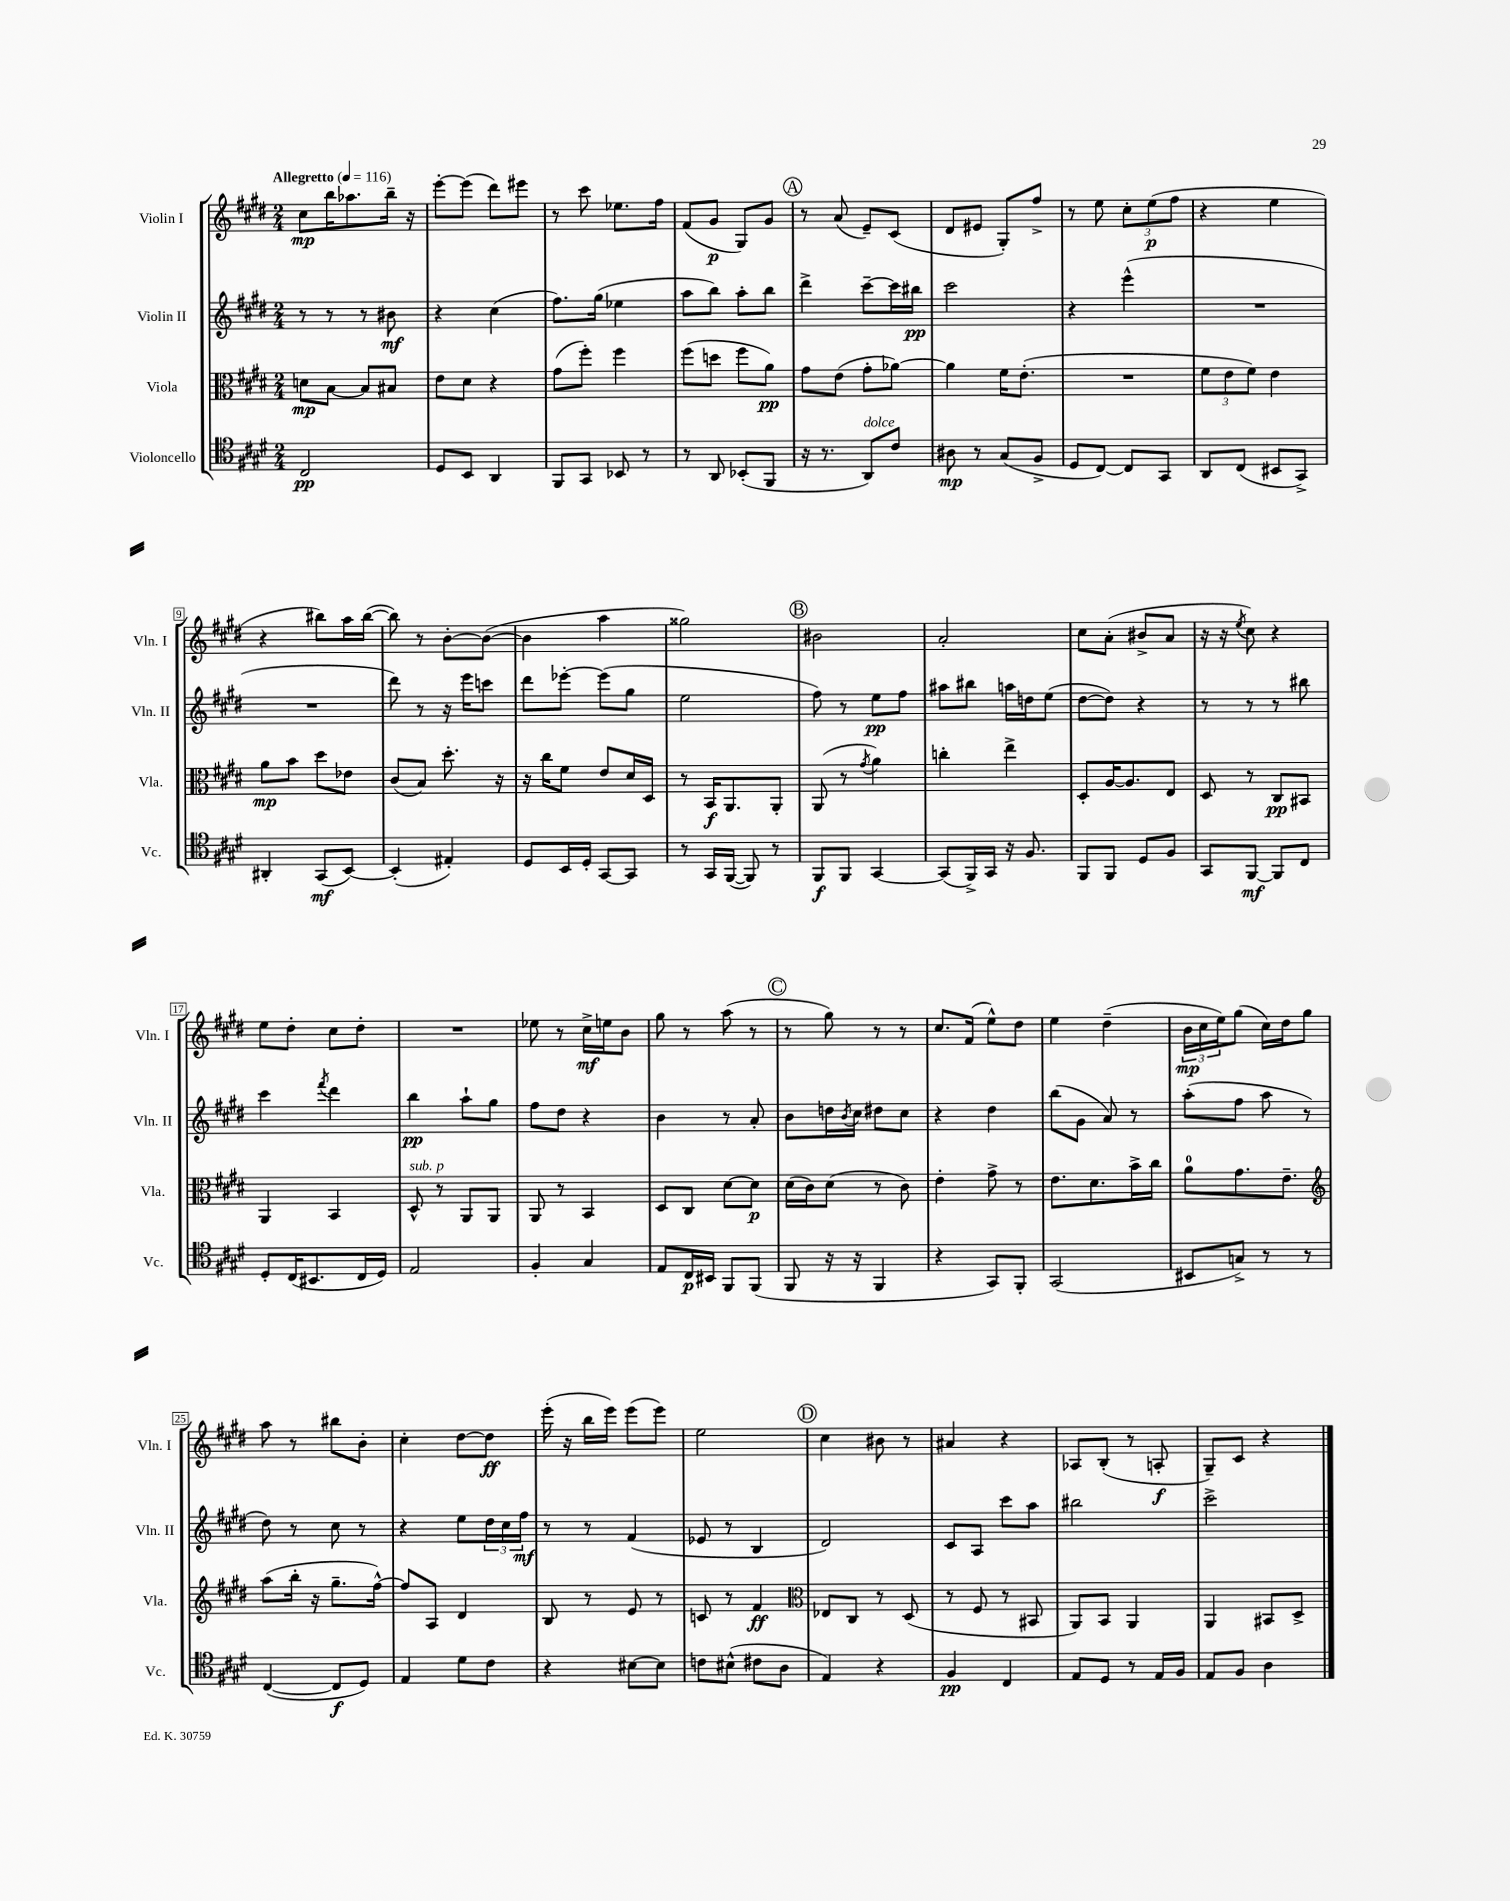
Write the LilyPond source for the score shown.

<<
\new StaffGroup <<
\new Staff = "s0" \with { instrumentName = "Violin I" shortInstrumentName = "Vln. I" } {
    \clef treble \key e \major \numericTimeSignature \time 2/4 \tempo "Allegretto" 4 = 116
    cis''8\mp b''16 aes''8. b''16-- r16 |
    e'''8~-. e'''8( dis'''8) eis'''8 |
    r8 cis'''8 ees''8. fis''16 |
    fis'8( gis'8\p gis8) gis'8 |
    \mark \markup { \circle "A" } r8 a'8( e'8--) cis'8( |
    dis'8 eis'8 gis8-.) fis''8-> |
    r8 e''8 \tuplet 3/2 { cis''8-. e''8\p( fis''8 } |
    r4 e''4 |
    r4 bis''8) a''16 bis''16~( |
    bis''8) r8 b'8~-. b'8~( |
    b'4 a''4 |
    gisis''2) |
    \mark \markup { \circle "B" } bis'2 |
    a'2-. |
    cis''8 a'8-.( bis'8-> a'8 |
    r16 r16 \acciaccatura { e''8 } cis''8) r4 |
    e''8 dis''8-. cis''8 dis''8-. |
    R2 |
    ees''8 r8 cis''16->\mf e''16 b'8 |
    gis''8 r8 a''8( r8 |
    \mark \markup { \circle "C" } r8 gis''8) r8 r8 |
    cis''8. fis'16( e''8-^) dis''8 |
    e''4 dis''4--( |
    \tuplet 3/2 { b'16\mp cis''16 e''16) } gis''8( cis''16) dis''16 gis''8 |
    a''8 r8 bis''8 b'8-. |
    cis''4-. dis''8~ dis''8\ff |
    e'''16-.( r16 b''16 e'''16) e'''8( e'''8) |
    e''2 |
    \mark \markup { \circle "D" } cis''4 bis'8 r8 |
    ais'4 r4 |
    aes8 b8-.( r8 a8-.\f |
    gis8--) cis'8 r4 \bar "|." |
}
\new Staff = "s1" \with { instrumentName = "Violin II" shortInstrumentName = "Vln. II" } {
    \clef treble \key e \major \numericTimeSignature \time 2/4
    r8 r8 r8 bis'8\mf |
    r4 cis''4( |
    fis''8.) gis''16( ees''4 |
    a''8 b''8) a''8-. b''8 |
    \mark \markup { \circle "A" } dis'''4-> cis'''8~-- cis'''16 bis''16\pp |
    cis'''2 |
    r4 e'''4-^( |
    R2 |
    R2 |
    dis'''8) r8 r16 e'''16 c'''8 |
    dis'''8 ees'''8~-. ees'''8( gis''8 |
    e''2 |
    \mark \markup { \circle "B" } fis''8) r8 e''8\pp fis''8 |
    ais''8 bis''8 a''16 d''16 e''8( |
    dis''8~ dis''8) r4 |
    r8 r8 r8 bis''8 |
    cis'''4 \acciaccatura { fis'''8 } dis'''4 |
    b''4\pp a''8-! gis''8 |
    fis''8 dis''8 r4 |
    b'4 r8 a'8-. |
    \mark \markup { \circle "C" } b'8 d''16 \acciaccatura { b'8 } cis''16 dis''8 cis''8 |
    r4 dis''4 |
    b''8( gis'8 a'8) r8 |
    a''8-.( fis''8 a''8 r8 |
    dis''8) r8 cis''8 r8 |
    r4 e''8 \tuplet 3/2 { dis''16 cis''16 fis''16\mf } |
    r8 r8 fis'4( |
    ees'8 r8 b4 |
    \mark \markup { \circle "D" } dis'2) |
    cis'8 a8 cis'''8 a''8 |
    bis''2 |
    cis'''2-> \bar "|." |
}
\new Staff = "s2" \with { instrumentName = "Viola" shortInstrumentName = "Vla." } {
    \clef alto \key e \major \numericTimeSignature \time 2/4
    d'8\mp b8~ b8 bis8 |
    e'8 dis'8 r4 |
    gis'8( fis''8-.) fis''4 |
    fis''8( d''8 fis''8 a'8\pp) |
    \mark \markup { \circle "A" } gis'8 e'8( gis'8-. aes'8~) |
    aes'4 fis'16 e'8.-.( |
    R2 |
    \tuplet 3/2 { fis'8 e'8 fis'8) } e'4 |
    a'8\mp b'8 dis''8 ees'8 |
    cis'8( b8) dis''8.-. r16 |
    r16 cis''16 fis'8 e'8 dis'16 dis16 |
    r8 b,16\f a,8. a,8-. |
    \mark \markup { \circle "B" } a,8( r8 \acciaccatura { gis'8 } a'4) |
    c''4-. e''4-> |
    dis8-. a16~ a8. e8 |
    dis8 r8 cis8\pp bis,8 |
    a,4 b,4 |
    dis8-^^\markup { \italic "sub. p" } r8 a,8 a,8 |
    a,8 r8 b,4 |
    dis8 cis8 dis'8~ dis'8\p |
    \mark \markup { \circle "C" } dis'16( cis'16) dis'8( r8 cis'8) |
    e'4-. gis'8-> r8 |
    e'8. dis'8. b'16-> cis''16 |
    a'8-0 gis'8. e'8.-- |
    \clef treble a''8( b''16-. r16 gis''8.-- fis''16~-^) |
    fis''8 a8 dis'4 |
    b8 r8 e'8 r8 |
    c'8 r8 fis'4\ff |
    \mark \markup { \circle "D" } \clef alto ees8 cis8 r8 dis8( |
    r8 fis8 r8 bis,8 |
    a,8) b,8 a,4 |
    a,4 bis,8 dis8-> \bar "|." |
}
\new Staff = "s3" \with { instrumentName = "Violoncello" shortInstrumentName = "Vc." } {
    \clef tenor \key e \major \numericTimeSignature \time 2/4
    cis2\pp |
    dis8 b,8 a,4 |
    fis,8 gis,8 bes,8 r8 |
    r8 a,8 bes,8-.( fis,8 |
    \mark \markup { \circle "A" } r16 r8. a,8^\markup { \italic "dolce" }) cis'8 |
    ais8\mp r8 gis8( fis8-> |
    dis8 cis8~) cis8 gis,8 |
    a,8 cis8( bis,8 gis,8->) |
    ais,4-. gis,8\mf( b,8~) |
    b,4-.( eis4-.) |
    dis8 b,16 dis16-. gis,8~ gis,8 |
    r8 gis,16 fis,16~( fis,8) r8 |
    \mark \markup { \circle "B" } fis,8\f fis,8 gis,4~ |
    gis,8( fis,16->) gis,16 r16 fis8. |
    fis,8 fis,8 dis8 fis8 |
    gis,8 fis,8~\mf fis,8 cis8 |
    dis8-. cis16( bis,8. cis16 dis16) |
    e2 |
    fis4-. gis4 |
    e8 cis16\p bis,16 fis,8 fis,8( |
    \mark \markup { \circle "C" } fis,8 r16 r16 fis,4 |
    r4 gis,8) fis,8-. |
    gis,2( |
    bis,8 g8->) r8 r8 |
    cis4~( cis8\f dis8) |
    e4 dis'8 cis'8 |
    r4 bis8~ bis8 |
    c'8 bis8-^( cis'8 a8 |
    \mark \markup { \circle "D" } e4) r4 |
    fis4\pp cis4 |
    e8 dis8 r8 e16 fis16 |
    e8 fis8 a4 \bar "|." |
}
>>
>>
\layout { \context { \Score \override BarNumber.stencil = #(make-stencil-boxer 0.1 0.3 ly:text-interface::print) } }
